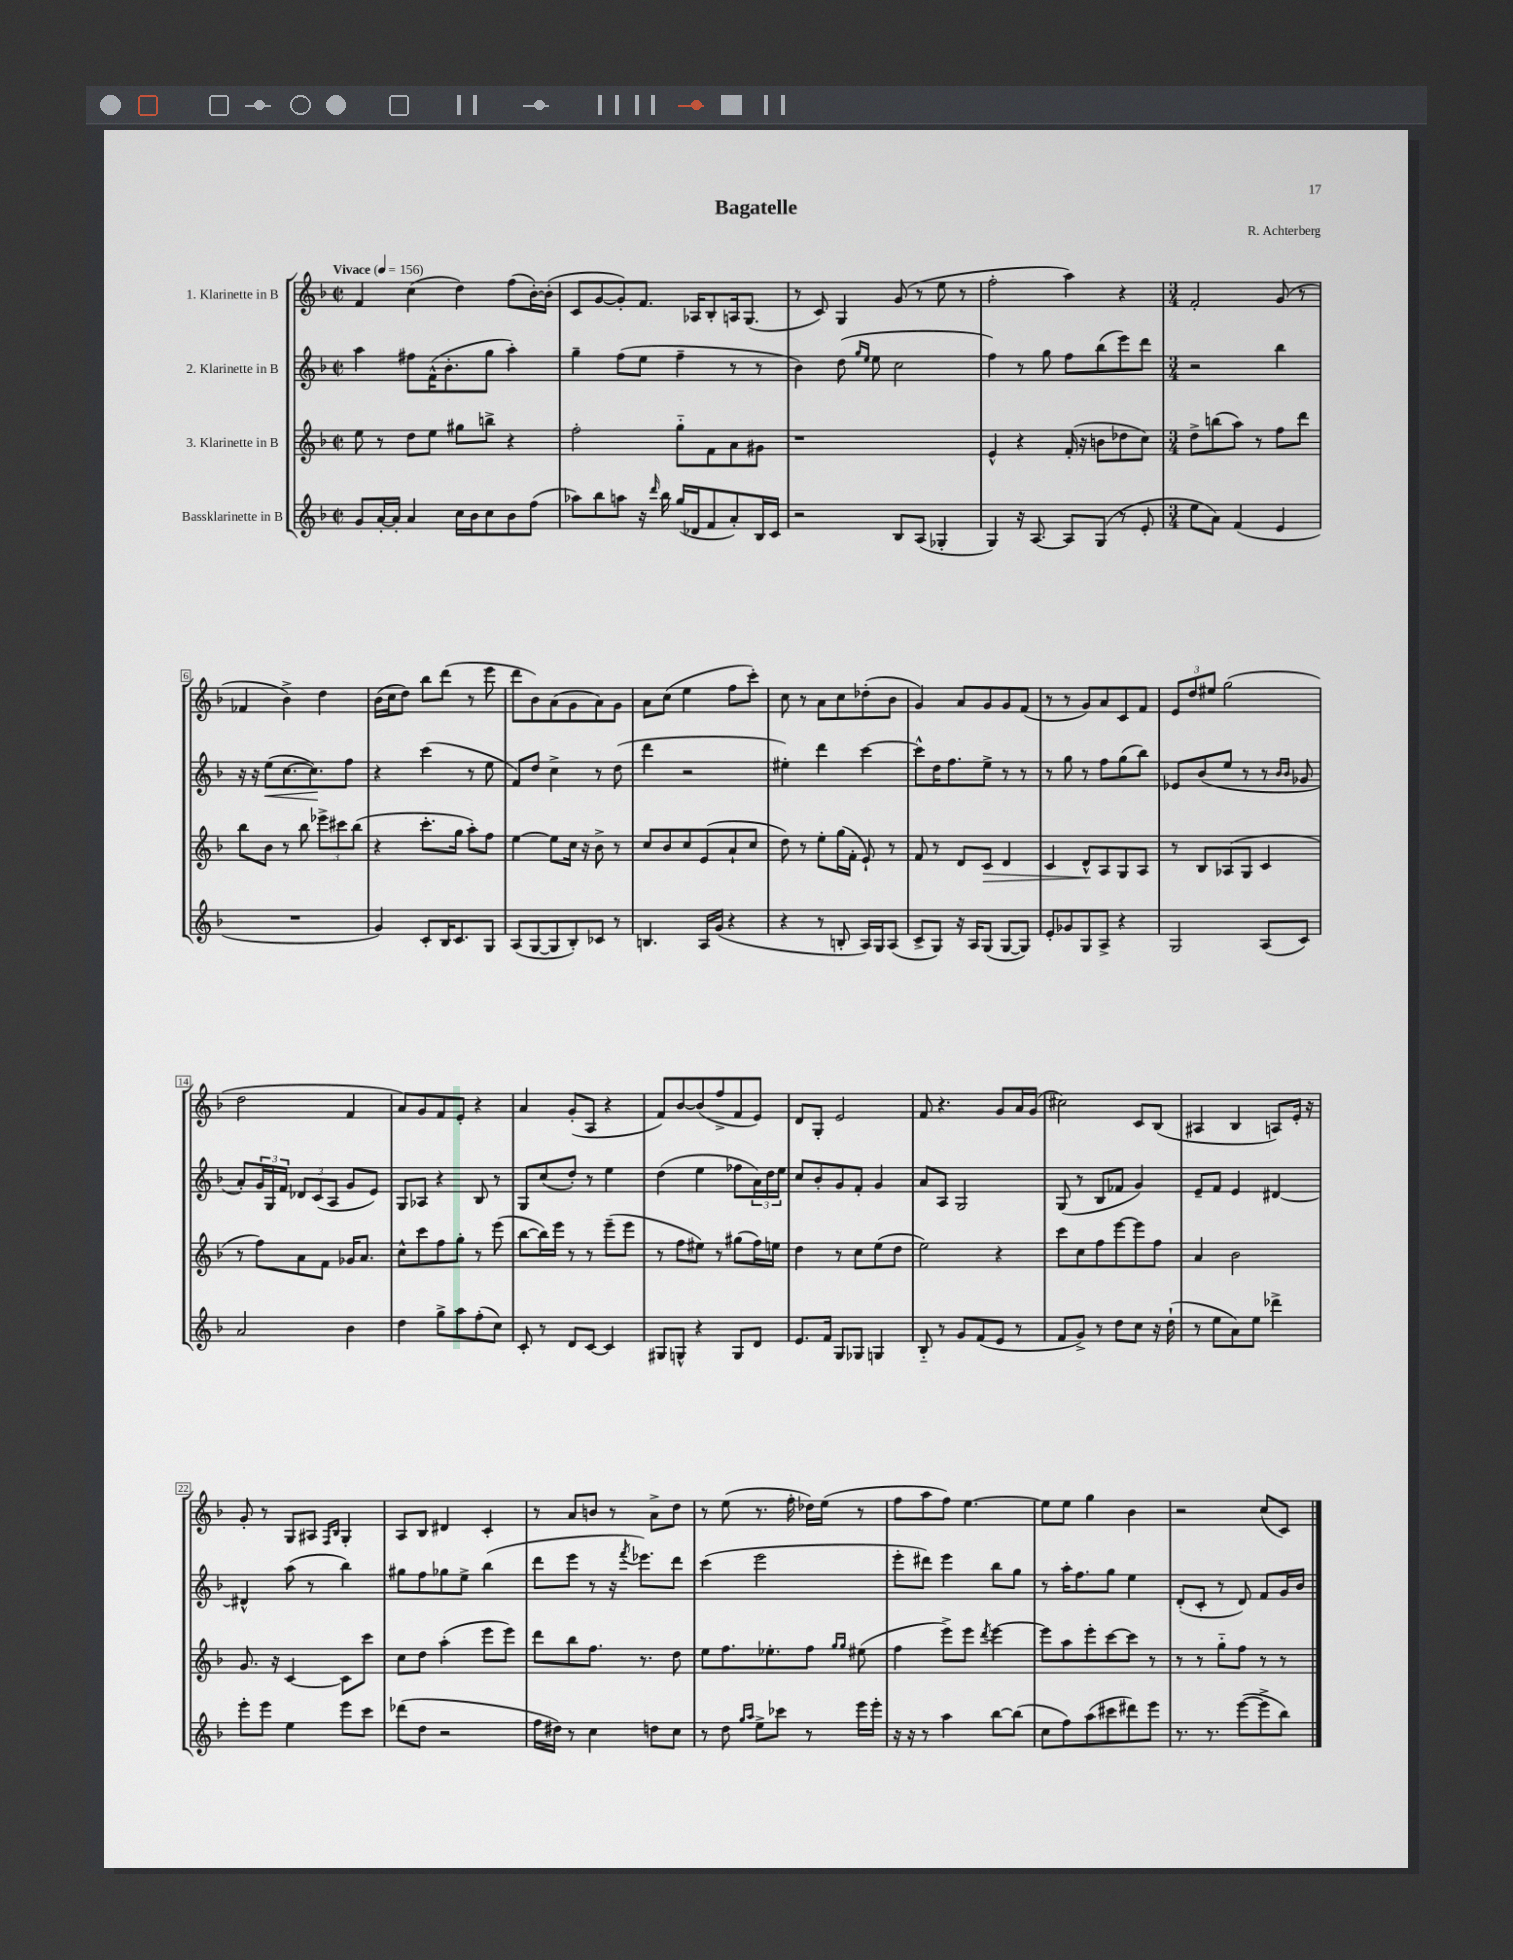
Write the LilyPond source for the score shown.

\header { title = "Bagatelle" composer = "R. Achterberg" }
<<
\new StaffGroup <<
\new Staff = "s0" \with { instrumentName = "1. Klarinette in B" } {
    \clef treble \key f \major \defaultTimeSignature \time 2/2 \tempo "Vivace" 4 = 156
    f'4 c''4( d''4) f''8( bes'16~-.) bes'16-.( |
    c'8 g'8~ g'8-.) f'8. aes16 bes8-. a16 g8.( |
    r8 c'8) g4 g'8( r8 e''8 r8 |
    f''2-. a''4) r4 |
    \numericTimeSignature \time 3/4 f'2-. g'8( r8 |
    fes'4 bes'4->) d''4 |
    bes'16( c''16 d''8) bes''8 d'''8( r8 e'''8 |
    d'''8 bes'8) a'8( g'8 a'8) g'8 |
    a'8 c''8( e''4 f''8 c'''8-.) |
    c''8 r8 a'8 c''8 des''8-.( bes'8 |
    g'4) a'8 g'8 g'8 f'8( |
    r8 r8 g'8) a'8 c'8 f'8 |
    \tuplet 3/2 { e'8 d''8 eis''8 } g''2( |
    d''2 f'4 |
    a'8) g'8 f'8 e'8-. r4 |
    a'4 g'8-.( a8 r4 |
    f'8) bes'8~ bes'8( f''8-> f'8 e'8) |
    d'8 g8-. e'2 |
    f'8 r4. g'8 a'16 g'16( |
    cis''2) c'8 bes8( |
    ais4 bes4 a8) e'16-. r16 |
    g'8-. r8 g8 ais8 \grace { f16 bes16 } g4-. |
    a8 bes8 dis'4 c'4-. |
    r8 a'8 b'8 r8 a'8-> d''8 |
    r8 e''8( r8. f''16-. des''16) e''16( r8 |
    f''8 a''8 f''8) e''4.~ |
    e''8 e''8 g''4 bes'4 |
    r2 c''8( c'8) \bar "|." |
}
\new Staff = "s1" \with { instrumentName = "2. Klarinette in B" } {
    \clef treble \key f \major \defaultTimeSignature \time 2/2
    a''4 fis''8 f'16-^( bes'8.-. g''8 a''4-.) |
    g''4-- f''8( e''8 f''4-- r8 r8 |
    bes'4) d''8( \grace { g''16 e''16 } e''8 c''2 |
    f''4) r8 g''8 f''8 bes''8( e'''8) d'''8 |
    \numericTimeSignature \time 3/4 r2 bes''4 |
    r16 r16 e''8\<( c''8.~ c''8.\!) f''8 |
    r4 c'''4( r8 e''8 |
    f'8) d''8 c''4-> r8 d''8( |
    d'''4 r2 |
    eis''4-.) d'''4 c'''4~ |
    c'''8-^ d''16 f''8. e''8-> r8 r8 |
    r8 g''8 r8 f''8 g''8( bes''8) |
    ees'8 bes'8( e''8 r8 r8 \grace { bes'16 bes'16 } ges'8 |
    a'8-.) \tuplet 3/2 { g'16 g16 f'16 } \tuplet 3/2 { des'8 c'8( a8 } g'8 e'8) |
    g8 aes8 r4 bes8 r8 |
    g8 c''8( d''8-.) r8 e''4 |
    d''4( e''4 fes''8 \tuplet 3/2 { a'16) d''16 e''16 } |
    c''8 bes'8-. g'8 f'8-. g'4 |
    a'8 a8 g2 |
    g8( r8 bes8 fes'8 g'4) |
    e'8-- f'8 e'4 dis'4~ |
    dis'4-^ a''8( r8 bes''4) |
    gis''8 f''8 ges''8 e''8-> bes''4( |
    d'''8 e'''8 r8 r16 \acciaccatura { f'''8 } ees'''8.) d'''8 |
    c'''4( e'''2 |
    e'''8-. dis'''8) e'''4 bes''8 g''8 |
    r8 a''16-. f''8. g''8 e''4 |
    d'8-.( c'8-. r8 d'8) f'8 g'16 bes'16 \bar "|." |
}
\new Staff = "s2" \with { instrumentName = "3. Klarinette in B" } {
    \clef treble \key f \major \defaultTimeSignature \time 2/2
    e''8 r8 d''8 e''8 gis''8 b''8-> r4 |
    f''2-. g''8-_ f'8 a'8 gis'8 |
    r1 |
    e'4-^ r4 f'16-.( r16 b'8 des''8 c''8) |
    \numericTimeSignature \time 3/4 d''8-> b''8( a''8) r8 f''8 d'''8 |
    bes''8 bes'8 r8 bes''8 \tuplet 3/2 { ees'''8-> cis'''8 bes''8( } |
    r4 c'''8.-. g''16 a''8-.) f''8 |
    e''4~ e''8 c''16 r16 bes'8-> r8 |
    c''8 bes'8 c''8 e'8( a'8-! c''8 |
    d''8) r8 e''8-. g''16( f'16-. e'8-!) r8 |
    f'8 r8 d'8 c'8\> d'4 |
    c'4 d'8-^\! a8 g8 a8 |
    r8 bes8 aes8( g8 c'4 |
    r8 f''8) a'8 f'8 ges'16 a'8. |
    c''8-^ c'''8 f''8 g''8-. r8 e'''8( |
    bes''8~ bes''16) e'''16 r8 r8 e'''8--( e'''8 |
    r8 f''8 eis''8) r8 gis''8( f''16) e''16 |
    d''4 r8 c''8 e''8( d''8 |
    e''2) r4 |
    c'''8 c''8 f''8 e'''8~ e'''8 f''8 |
    a'4 bes'2 |
    g'8. r16 c'4~ c'8 c'''8 |
    c''8 d''8 a''4-.( e'''8 e'''8) |
    d'''8 bes''8 f''8. r8. d''8 |
    e''8 f''8. ees''8.-. f''8 \grace { g''16 g''16 } eis''8( |
    f''4 e'''8->) e'''8 \acciaccatura { d'''8 } e'''4~ |
    e'''8 a''8 e'''8-. c'''8~ c'''8 r8 |
    r8 r8 g''8-_ f''8 r8 r8 \bar "|." |
}
\new Staff = "s3" \with { instrumentName = "Bassklarinette in B" } {
    \clef treble \key f \major \defaultTimeSignature \time 2/2
    g'8 a'16~-. a'16-. a'4 c''16 bes'16 c''8 bes'8 f''8( |
    aes''8) bes''8 a''8 r16 \grace { d'''16 } bes''16 g''16( des'16 f'8 a'8-.) bes16 c'16 |
    r2 bes8 a8( ges4-. |
    g4) r16 a8.~ a8 g8( r8 e'8-. |
    \numericTimeSignature \time 3/4 e''8 a'8) f'4( e'4 |
    R2. |
    g'4) c'8-. bes16 c'8. g8 |
    a8( g8~ g8 bes8-.) ces'8 r8 |
    b4. a16 g'16( r4 |
    r4 r8 b8-. a16) g16 a8( |
    c'8-> g8) r16 a16 g8( g8~ g8) |
    e'8-. ges'8 g8 a8-> r4 |
    g2 a8( c'8) |
    a'2 bes'4 |
    d''4 g''8-> a''8 f''8-.( c''8) |
    c'8-. r8 d'8 c'8~ c'4 |
    gis8 g8-^ r4 g8 d'8 |
    e'8. f'16 g8 ges8 g4 |
    bes8-_ r8 g'8 f'8( e'8 r8 |
    f'8 g'8->) r8 d''8 c''8 r16 d''16-!( |
    r8 e''8 a'8) e''8 des'''4-> |
    e'''8-. e'''8 e''4 e'''8 c'''8 |
    des'''8( d''8 r2 |
    f''16 dis''16) r8 c''4 d''8 c''8 |
    r8 d''8 \grace { g''16 a''16 } e''8-> ces'''8 r8 e'''16 e'''16-. |
    r16 r16 r8 a''4 bes''8~ bes''8( |
    c''8 f''8) a''8( cis'''8 dis'''8) e'''8 |
    r8. r8. e'''8~( e'''8-> bes''8) \bar "|." |
}
>>
>>
\layout { \context { \Score \override BarNumber.stencil = #(make-stencil-boxer 0.1 0.3 ly:text-interface::print) } }
